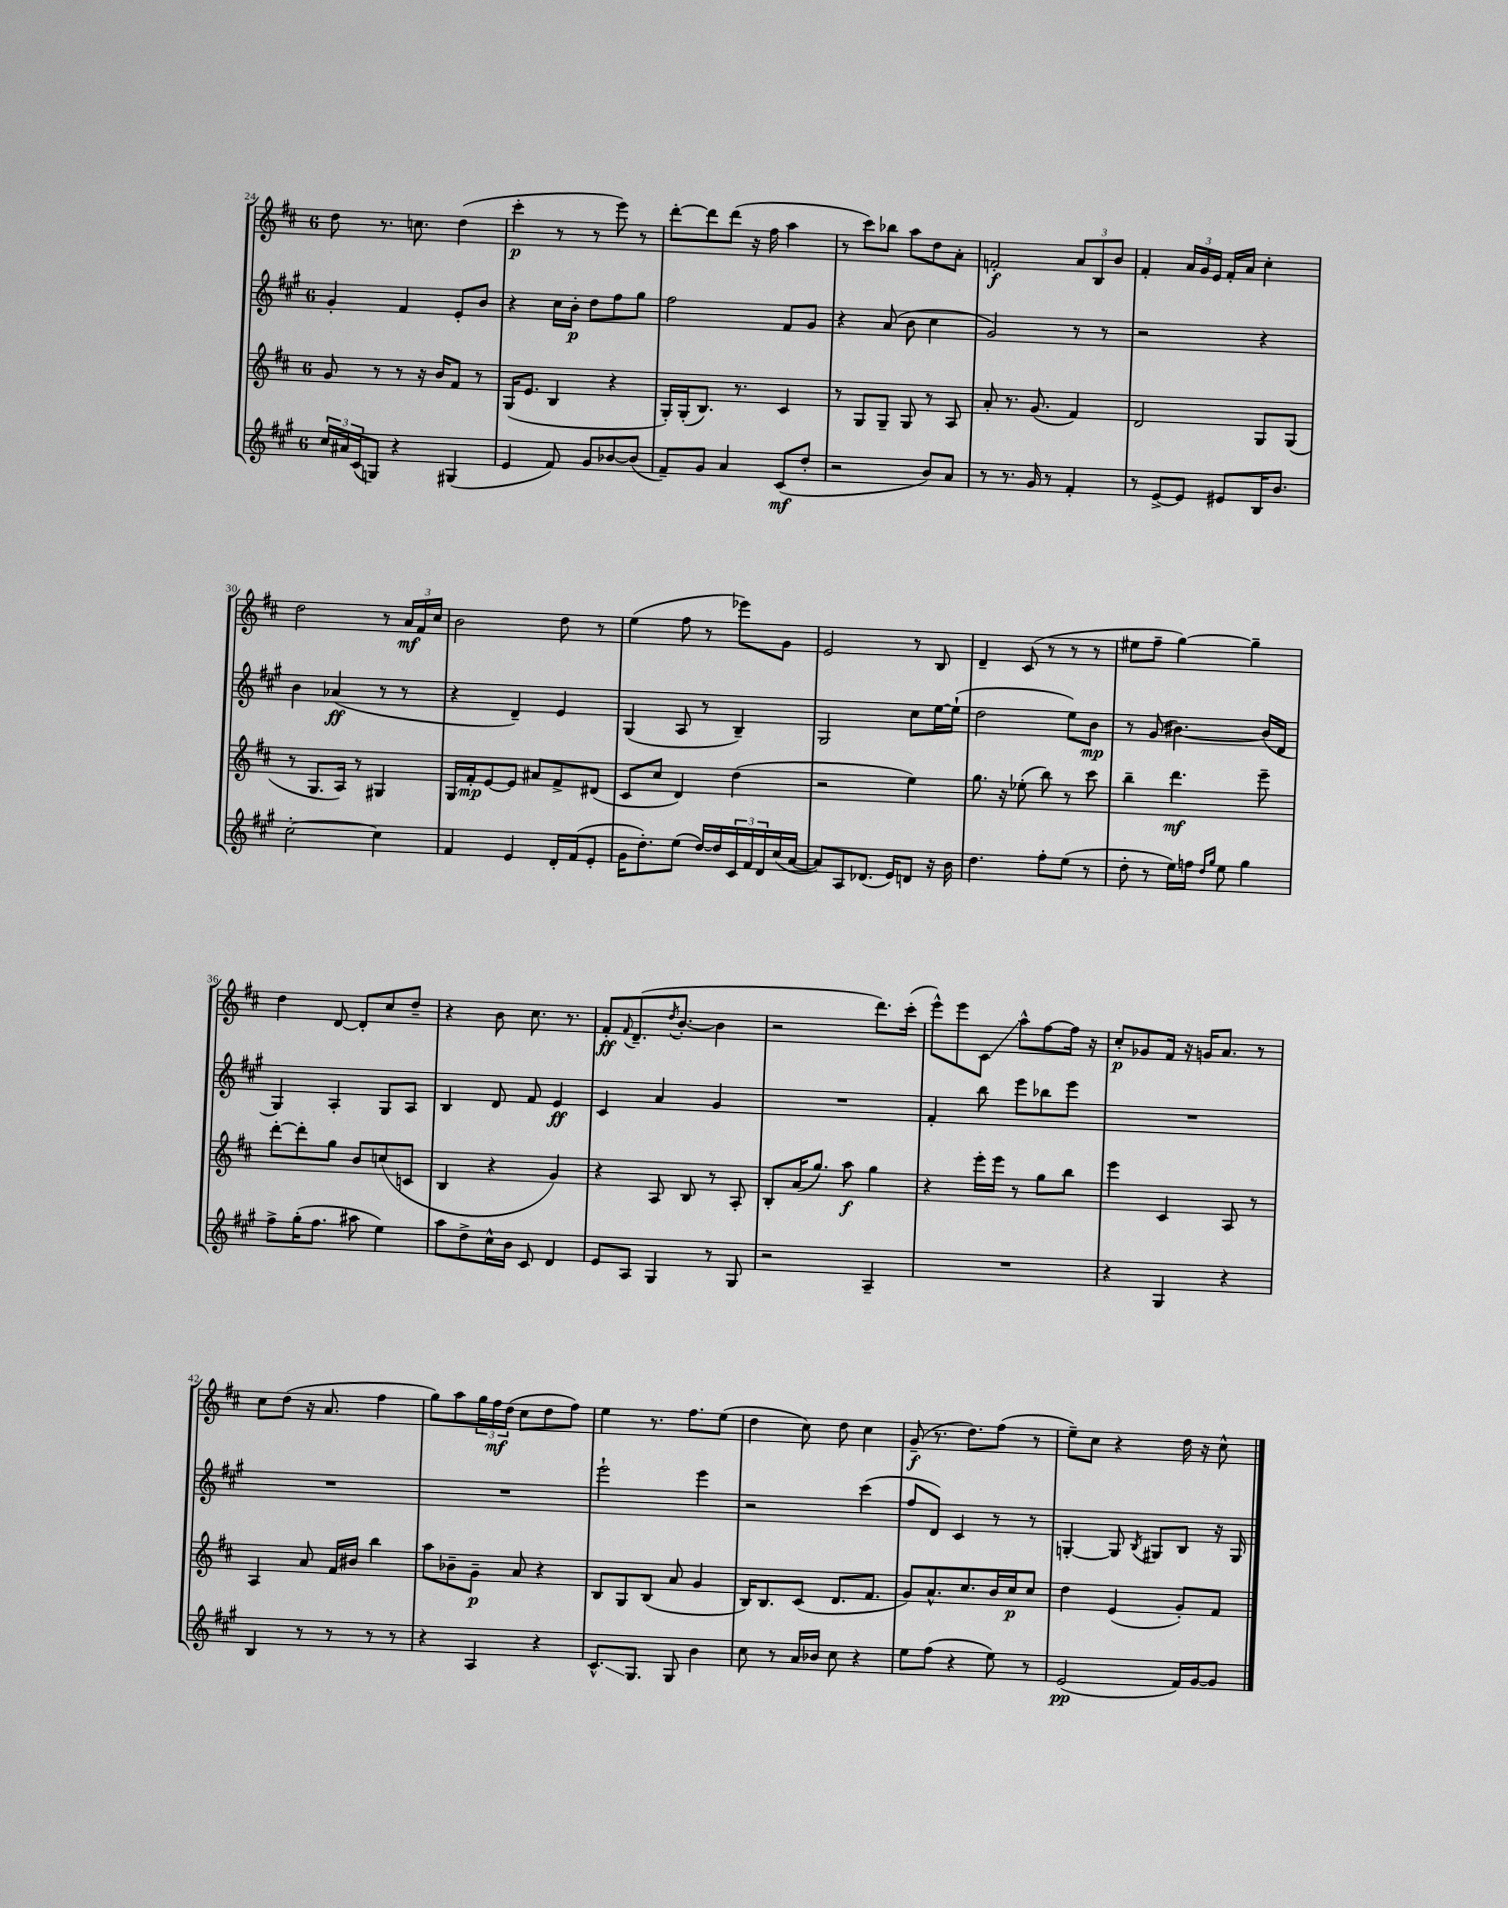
<<
\new StaffGroup <<
\new Staff = "s0" {
    \clef treble \key d \major \once \override Staff.TimeSignature.style = #'single-digit \time 6/8
    d''8 r8. c''8. d''4( |
    cis'''4-.\p r8 r8 e'''8) r8 |
    d'''8~-. d'''8 d'''8( r16 fis''16 a''4 |
    r8 cis'''8) bes''8 a''8 d''8 a'8-. |
    f'2-.\f \tuplet 3/2 { a'8 b8 b'8 } |
    fis'4-. \tuplet 3/2 { a'16 g'16 e'16 } fis'16-. a'16 cis''4-. |
    d''2 r8 \tuplet 3/2 { a'16\mf fis'16 cis''16 } |
    b'2 d''8 r8 |
    e''4( fis''8 r8 ees'''8) g'8 |
    e'2 r8 b8 |
    d'4-- cis'8( r8 r8 r8 |
    eis''8 fis''8-- g''4~) g''4-- |
    d''4 d'8~ d'8-. cis''8 d''8-- |
    r4 b'8 cis''8. r8. |
    fis'8-.\ff \appoggiatura { fis'8 } d'8.--( \acciaccatura { d''8 } b'8.~-. b'4 |
    r2 d'''8.) cis'''16-.( |
    e'''8-^) e'''8 cis'8\glissando a''8-^ fis''8~ fis''16 r16 |
    cis''8-.\p ges'8 fis'16 r16 g'16 a'8. r8 |
    cis''8 d''8( r16 a'8. fis''4 |
    g''8) a''8 \tuplet 3/2 { g''16 fis''16\mf d''16( } cis''8 d''8 fis''8) |
    e''4 r8. fis''8. e''8( |
    d''4 cis''8) d''8 cis''4 |
    g'8--\f( r8. d''8.) fis''8( r8 |
    e''8--) cis''8 r4 d''16 r16 cis''8-^ \bar "|." |
}
\new Staff = "s1" {
    \clef treble \key a \major \once \override Staff.TimeSignature.style = #'single-digit \time 6/8
    gis'4-. fis'4 e'8-. b'8 |
    r4 cis''16 b'16-.\p d''8 fis''8 gis''8 |
    fis''2 fis'8 gis'8 |
    r4 a'8( b'8 cis''4 |
    gis'2) r8 r8 |
    r2 r4 |
    b'4 aes'4\ff( r8 r8 |
    r4 d'4--) e'4 |
    gis4( a8 r8 b4--) |
    gis2 cis''8 e''16~ e''16-!( |
    d''2 e''8) b'8\mp |
    r8 gis'8( bis'4.~) bis'16( d'16 |
    gis4) a4-. gis8 a8 |
    b4 d'8 fis'8 e'4\ff |
    cis'4 a'4 gis'4 |
    R2. |
    fis'4-. b''8 e'''8 bes''8 e'''8 |
    R2. |
    R2. |
    R2. |
    e'''2-! e'''4 |
    r2 cis'''4( |
    fis''8 d'8) cis'4 r8 r8 |
    g4~-. g8 \acciaccatura { b8 } gis8 b8 r16 gis16 \bar "|." |
}
\new Staff = "s2" {
    \clef treble \key d \major \once \override Staff.TimeSignature.style = #'single-digit \time 6/8
    g'8 r8 r8 r16 b'16 fis'8 r8 |
    g16( e'8. b4 r4 |
    g16-.) g16-.( b8.) r8. cis'4 |
    r8 g8 g8-- g8 r8 a8 |
    a'8-. r8. g'8.( fis'4) |
    d'2 g8 g8( |
    r8 g8. a16) r8 gis4 |
    g16 fis'16-.\mp e'8~ e'8 ais'8 fis'8-> dis'8( |
    cis'8 cis''8 d'4) d''4( |
    r2 e''4) |
    g''8. r16 ees''8-.( b''8) r8 cis'''8 |
    b''4-- d'''4.\mf e'''8-- |
    d'''8~-. d'''8-. g''8 b'8 c''8( c'8 |
    b4 r4 g'4) |
    r4 a8 b8 r8 a8-. |
    b8-. a'16( g''8.) a''8\f g''4 |
    r4 e'''16-. e'''16 r8 g''8 b''8 |
    e'''4 cis'4 a8 r8 |
    a4 a'8 fis'16 bis'16 b''4 |
    a''8 bes'8-- g'8--\p a'8 r4 |
    b8 g8 b8( a'8 g'4 |
    b16) b8. cis'8( d'8. fis'8. |
    g'8) a'8.-^ cis''8. b'16 cis''16\p cis''8 |
    d''4 e'4( g'8-.) fis'8 \bar "|." |
}
\new Staff = "s3" {
    \clef treble \key a \major \once \override Staff.TimeSignature.style = #'single-digit \time 6/8
    \tuplet 3/2 { cis''16 ais'16 cis'16( } g8) r4 gis4( |
    e'4 fis'8) gis'8 bes'8~ bes'8( |
    fis'8--) gis'8 a'4 cis'8\mf( d''8-. |
    r2 b'8) a'8 |
    r8 r8. gis'16 r8 fis'4-. |
    r8 e'8~-> e'8 eis'8 b16 b'8. |
    cis''2~-. cis''4 |
    fis'4 e'4 d'16-. fis'16( e'8-. |
    gis'16 d''8.-.) e''8( d''16~) d''16 \tuplet 3/2 { cis'16 fis'16 d'16 } cis''16( a'16~ |
    a'8) a8 des'8.( e'16) d'8 r16 b'16 |
    d''4. fis''8-. e''8( r8 |
    d''8-. r8 e''16) f''16 \grace { d''16 gis''16 } e''8 gis''4 |
    fis''8-> gis''16-.( fis''8. ais''8 e''4) |
    a''8 d''8-> cis''16-^ b'16 cis'8 d'4 |
    e'8 a8 gis4 r8 gis8 |
    r2 a4-- |
    R2. |
    r4 gis4 r4 |
    b4 r8 r8 r8 r8 |
    r4 a4 r4 |
    cis'8.-^\glissando gis8. gis8 b'4 |
    cis''8 r8 a'16 bes'16 cis''8 r4 |
    e''8 fis''8( r4 e''8) r8 |
    e'2\pp( fis'16) gis'16~ gis'8 \bar "|." |
}
>>
>>
\layout { \context { \Score currentBarNumber = #24 } }
